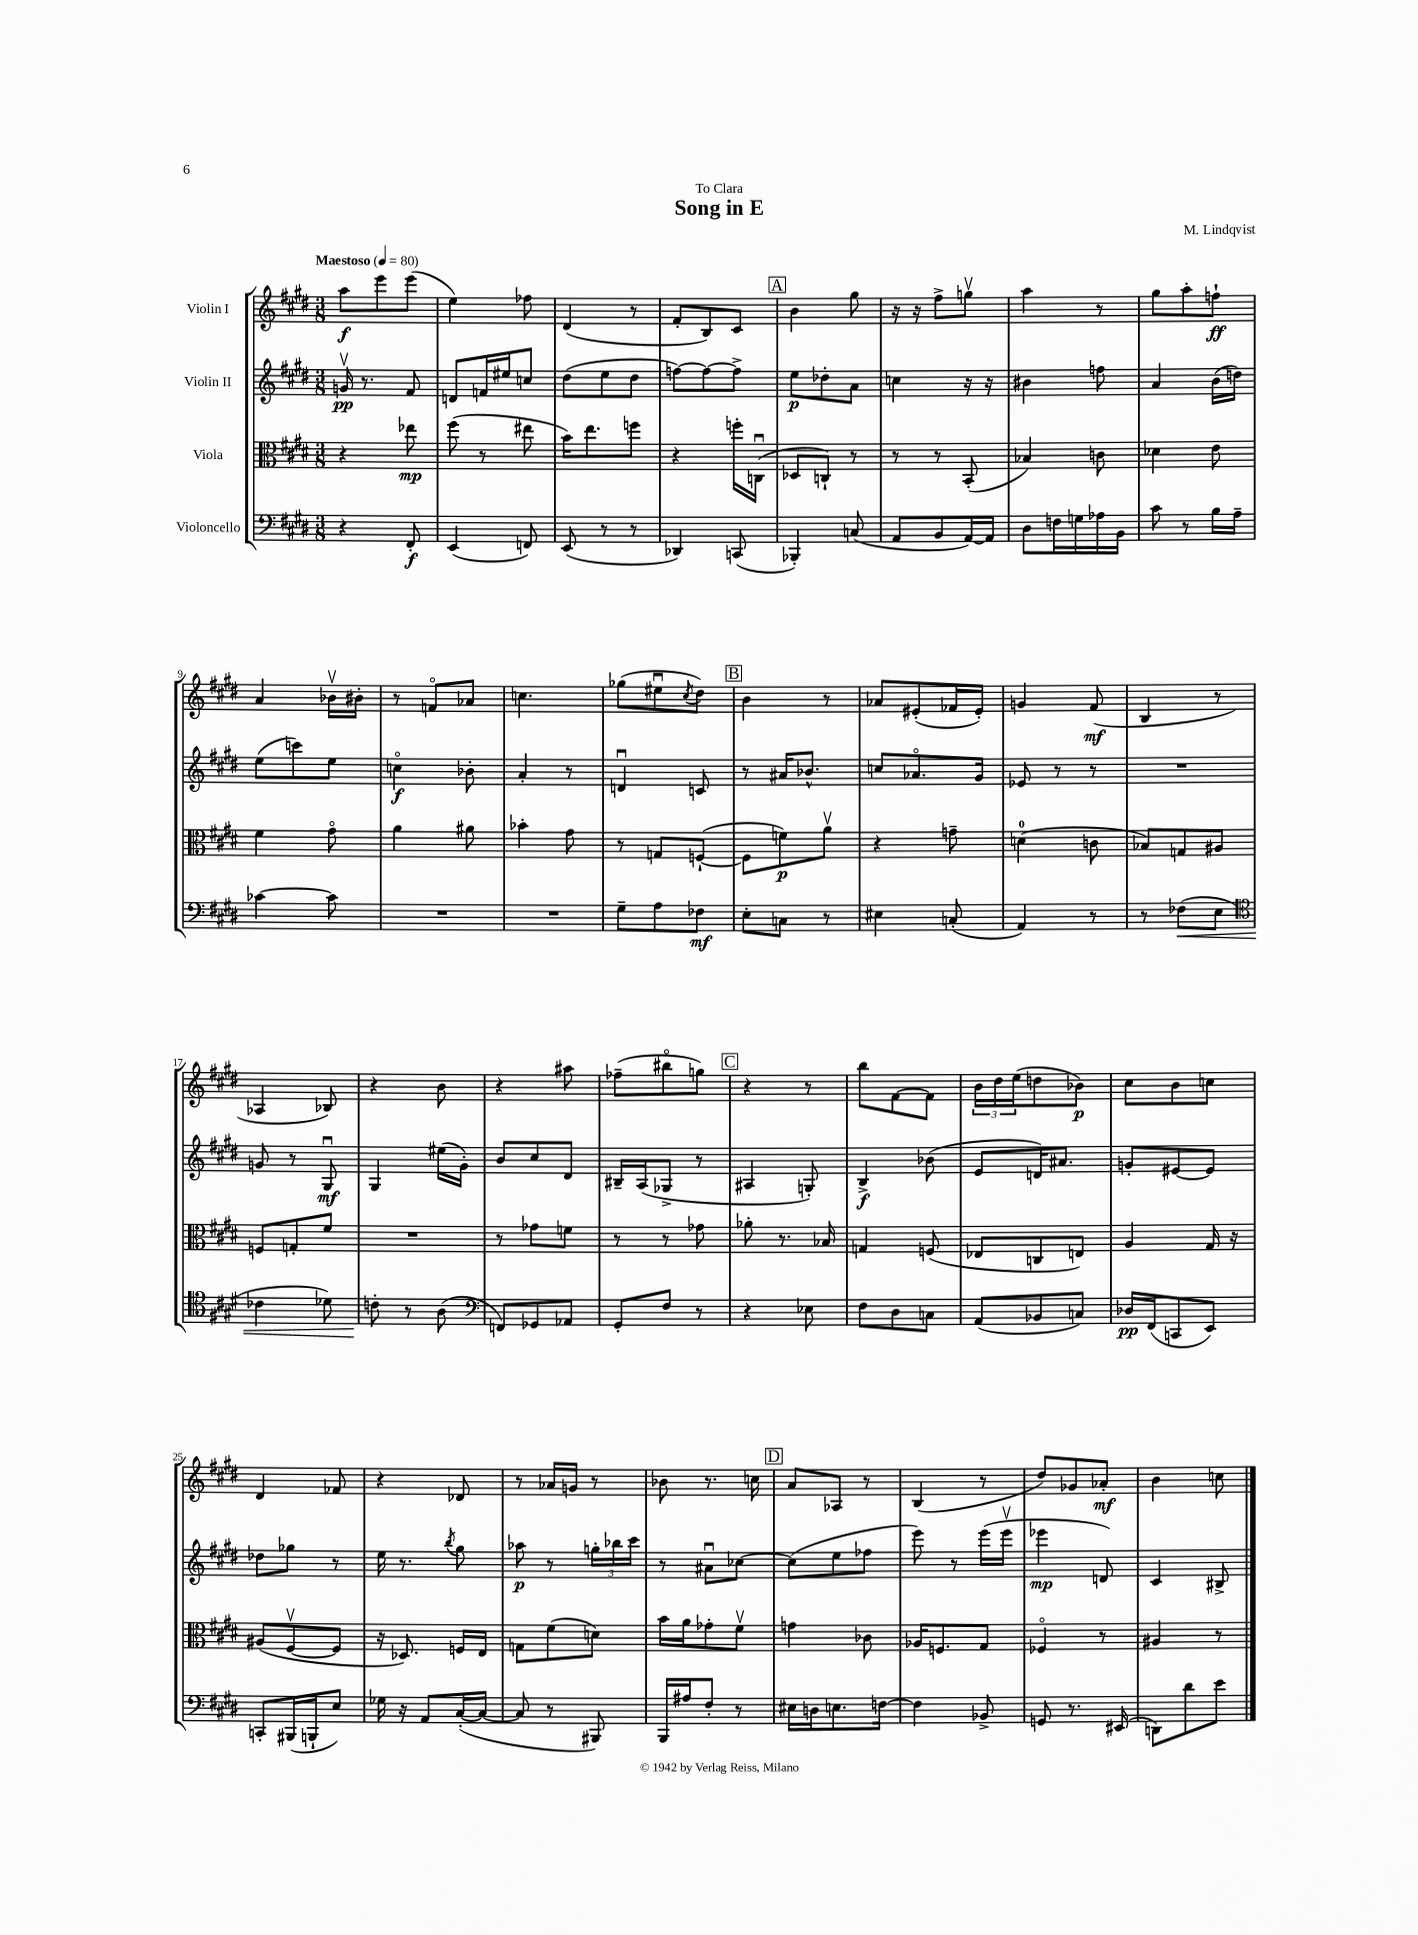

**kern	**dynam	**kern	**dynam	**kern	**dynam	**kern	**dynam
*part4	*part4	*part3	*part3	*part2	*part2	*part1	*part1
*staff4	*staff4	*staff3	*staff3	*staff2	*staff2	*staff1	*staff1
*I"Violoncello	*	*I"Viola	*	*I"Violin II	*	*I"Violin I	*
*clefF4	*	*clefC3	*	*clefG2	*	*clefG2	*
*k[f#c#g#d#]	*	*k[f#c#g#d#]	*	*k[f#c#g#d#]	*	*k[f#c#g#d#]	*
*M3/8	*	*M3/8	*	*M3/8	*	*M3/8	*
*MM80	*	*MM80	*	*MM80	*	*MM80	*
=1	=1	=1	=1	=1	=1	=1	=1
!	!	!	!	!	!	!LO:TX:a:B:t=Maestoso	!
4r	.	4r	.	16gnv/	pp	8aa\L	f
.	.	.	.	8.r	.	.	.
.	.	.	.	.	.	8eee\	.
8FF#'/	f	8ee-X\	mp	8f#/	.	(8eee\J	.
=2	=2	=2	=2	=2	=2	=2	=2
(4EE/	.	(8ff#\	.	8dn/L	.	4ee\)	.
.	.	8r	.	16fn/L	.	.	.
.	.	.	.	16ee#X/J	.	.	.
8FFn/)	.	8ee#X\	.	8ccn/J	.	8ff-X\	.
=3	=3	=3	=3	=3	=3	=3	=3
(8EE/	.	16b\KL)	.	(8dd#\L	.	(4d#/	.
.	.	8.ee\	.	.	.	.	.
8r	.	.	.	8ee\	.	.	.
8r	.	8ffn\J	.	8dd#\J	.	8r	.
=4	=4	=4	=4	=4	=4	=4	=4
4DD-X/)	.	4r	.	[8ffn\L)	.	8f#'/L	.
.	.	.	.	8ff\_	.	8B/)	.
(8CCn/	.	16ffn'\LL	.	8ff^\J]	.	8c#/J	.
.	.	(16Cnu\JJ	.	.	.	.	.
!!LO:REH:place=s1:t=A
=5	=5	=5	=5	=5	=5	=5	=5
4BBB-X'/)	.	8D-X/L	.	8ee\L	p	4b\	.
.	.	8Cn`/J)	.	8dd-X'\	.	.	.
(8Cn/	.	8r	.	8a\J	.	8gg#\	.
=6	=6	=6	=6	=6	=6	=6	=6
8AA/L	.	8r	.	4ccn\	.	16r	.
.	.	.	.	.	.	16r	.
8BB/	.	8r	.	.	.	8ff#^\L	.
[16AA/L)	.	(8BB'/	.	16r	.	8ggnv\J	.
16AA/JJ]	.	.	.	16r	.	.	.
=7	=7	=7	=7	=7	=7	=7	=7
8D#\L	.	4B-X/)	.	4b#X\	.	4aa\	.
16Fn\L	.	.	.	.	.	.	.
16Gn\	.	.	.	.	.	.	.
16A-X\	.	8cn\	.	8ffn\	.	8r	.
16BB\JJ	.	.	.	.	.	.	.
=8	=8	=8	=8	=8	=8	=8	=8
8c#\	.	4d-X\	.	4a/	.	8gg#\L	.
8r	.	.	.	.	.	8aa'\	.
16B\LL	.	8e\	.	(16b\LL	.	8ffn`\J	ff
16A~\JJ	.	.	.	16ddn\JJ)	.	.	.
!!LO:LB:g=z
=9	=9	=9	=9	=9	=9	=9	=9
[4c-X\	.	4f#\	.	(8ee\L	.	4a/	.
.	.	.	.	8cccn\)	.	.	.
8c-\]	.	8g#\	.	8ee\J	.	16b-Xv\LL	.
.	.	.	.	.	.	16b#X'\JJ	.
=10	=10	=10	=10	=10	=10	=10	=10
4.r	.	4a\	.	4ccn\	f	8r	.
.	.	.	.	.	.	8fn/L	.
.	.	8a#X\	.	8b-X'\	.	8a-X/J	.
=11	=11	=11	=11	=11	=11	=11	=11
4.r	.	4b-X'\	.	4a'/	.	4.ccn\	.
.	.	8g#\	.	8r	.	.	.
=12	=12	=12	=12	=12	=12	=12	=12
8G#~\L	.	8r	.	4dnu/	.	(8gg-X\L	.
8A\	.	8Gn/L	.	.	.	8ee#Xu\	.
.	.	.	.	.	.	8qcc#/	.
8F-X\J	mf	([8Fn`/J	.	8cn/	.	8dd#\J)	.
!!LO:REH:place=s1:t=B
=13	=13	=13	=13	=13	=13	=13	=13
8E'\L	.	8F\L]	.	8r	.	4b\	.
8Cn\J	.	8fn\)	p	16a#X/KL	.	.	.
.	.	.	.	8.b-X^^/J	.	.	.
8r	.	8av\J	.	.	.	8r	.
=14	=14	=14	=14	=14	=14	=14	=14
4E#X\	.	4r	.	8ccn/L	.	8a-X/L	.
.	.	.	.	8.a-X/	.	(8e#X'/	.
(8Cn'/	.	8gn~\	.	.	.	16f-X/L	.
.	.	.	.	16g#/Jk	.	16e#'/JJ)	.
=15	=15	=15	=15	=15	=15	=15	=15
4AA/)	.	(4dn\	.	8e-X/	.	4gn/	.
.	.	.	.	8r	.	.	.
8r	.	8cn\	.	8r	.	(8f#/	mf
=16	=16	=16	=16	=16	=16	=16	=16
8r	.	8B-X/L)	.	4.r	.	4B/	.
!	!LO:HP:b	!	!	!	!	!	!
(8F-X\L	<	8Gn/	.	.	.	.	.
8E\J	.	8A#X/J	.	.	.	8r	.
!!LO:LB:g=z
=17	=17	=17	=17	=17	=17	=17	=17
*clefC4	*	*	*	*	*	*	*
4c-X\	.	8Fn/L	.	8gn/	.	4A-X/	.
.	.	8Gn'/	.	8r	.	.	.
8d-X\)	.	8f#/J	.	8G#u/	mf	8B-X/)	.
=18	=18	=18	=18	=18	=18	=18	=18
8cn'\	.	4.r	.	4G#/	.	4r	.
8r	[	.	.	.	.	.	.
(8A\	.	.	.	(16ee#X\LL	.	8b\	.
.	.	.	.	16g#'\JJ)	.	.	.
=19	=19	=19	=19	=19	=19	=19	=19
*clefF4	*	*	*	*	*	*	*
8FFn/L)	.	8r	.	8b/L	.	4r	.
8GG-X/	.	8g-X\L	.	8cc#/	.	.	.
8AA-X/J	.	8fn\J	.	8d#/J	.	8aa#X\	.
=20	=20	=20	=20	=20	=20	=20	=20
8GG#'/L	.	8r	.	16B#X~/LL	.	(8ff-X~\L	.
.	.	.	.	(16A/J	.	.	.
8F#/J	.	8r	.	8G-X^/J	.	8bb#X\	.
8r	.	8g-X\	.	8r	.	8ggn\J)	.
!!LO:REH:place=s1:t=C
=21	=21	=21	=21	=21	=21	=21	=21
4r	.	8a-X'\	.	4A#X/	.	4r	.
.	.	8.r	.	.	.	.	.
8E-X\	.	.	.	8Gn'/)	.	8r	.
.	.	16B-X/	.	.	.	.	.
=22	=22	=22	=22	=22	=22	=22	=22
8F#\L	.	4Gn/	.	4B^/	f	8bb\L	.
8D#\	.	.	.	.	.	[8f#\	.
8Cn\J	.	(8Fn/	.	(8b-X\	.	8f#\J]	.
=23	=23	=23	=23	=23	=23	=23	=23
(8AA/L	.	8E-X/L	.	8e/L	.	24b\LL	.
.	.	.	.	.	.	24dd#\	.
.	.	.	.	.	.	(24ee\J	.
8BB-X/	.	8Cn/	.	16dn/K)	.	8ddn\	.
.	.	.	.	8.a#X/J	.	.	.
8Cn/J)	.	8En/J)	.	.	.	8b-X\J)	p
=24	=24	=24	=24	=24	=24	=24	=24
16D-X/LL	pp	4A/	.	8gn'/L	.	8cc#\L	.
(16FF#/J	.	.	.	.	.	.	.
8CCn/	.	.	.	[8e#X/	.	8b\	.
8EE/J)	.	16G#/	.	8e#/J]	.	8ccn\J	.
.	.	16r	.	.	.	.	.
!!LO:LB:g=z
=25	=25	=25	=25	=25	=25	=25	=25
8CCn'/L	.	(8A#X/L	.	8dd-X\L	.	4d#/	.
(16BBB#X/L	.	[8F#v/	.	8gg-X\J	.	.	.
16BBBn`/J	.	.	.	.	.	.	.
8E/J)	.	8F#/J]	.	8r	.	8f-X/	.
=26	=26	=26	=26	=26	=26	=26	=26
16G-X\	.	16r	.	16ee\	.	4r	.
16r	.	8.D-X/)	.	8.r	.	.	.
8AA/L	.	.	.	.	.	.	.
.	.	.	.	8qbb/	.	.	.
([16C#'/L	.	16Fn/LL	.	8gg#\	.	8d-X/	.
16C#/JJ_	.	16E/JJ	.	.	.	.	.
=27	=27	=27	=27	=27	=27	=27	=27
8C#/]	.	8Gn\L	.	8aa-X\	p	8r	.
8r	.	(8f#\	.	8r	.	16a-X/LL	.
.	.	.	.	.	.	16gn/JJ	.
8BBB#X/)	.	8dn\J)	.	24ggn'\LL	.	8r	.
.	.	.	.	24bb-X\	.	.	.
.	.	.	.	24ccc#\JJ	.	.	.
=28	=28	=28	=28	=28	=28	=28	=28
16BBB/LL	.	16b\LL	.	8r	.	8b-X\	.
16A#X/J	.	16a\J	.	.	.	.	.
8F#'/J	.	8g-X'\	.	8a#Xu\L	.	8.r	.
8r	.	8f#v\J	.	[8cc-X\J	.	.	.
.	.	.	.	.	.	16ccn\	.
!!LO:REH:place=s1:t=D
=29	=29	=29	=29	=29	=29	=29	=29
16E#X\LL	.	4gn\	.	(8cc-\L]	.	8a/L	.
16Dn\J	.	.	.	.	.	.	.
8.En\	.	.	.	8ee\	.	8A-X/J	.
.	.	8c-X\	.	8ff-X\J	.	8r	.
[16Fn\Jk	.	.	.	.	.	.	.
=30	=30	=30	=30	=30	=30	=30	=30
4F\]	.	16A-X/KL	.	8eee\)	.	(4B/	.
.	.	8.Fn/	.	.	.	.	.
.	.	.	.	8r	.	.	.
8BB-X^/	.	8G#/J	.	(16eee\LL	.	8r	.
.	.	.	.	16eeev\JJ	.	.	.
=31	=31	=31	=31	=31	=31	=31	=31
8GGn/	.	4F-X/	.	4eee-X\	mp	8dd#/L)	.
8.r	.	.	.	.	.	8g-X/	.
.	.	8r	.	8dn/)	.	8a-X'/J	mf
(16EE#X/	.	.	.	.	.	.	.
=32	=32	=32	=32	=32	=32	=32	=32
8DDn\L)	.	4A#X/	.	4c#/	.	4b\	.
8d#\	.	.	.	.	.	.	.
8e\J	.	8r	.	8B#X^/	.	8ccn\	.
==	==	==	==	==	==	==	==
*-	*-	*-	*-	*-	*-	*-	*-
